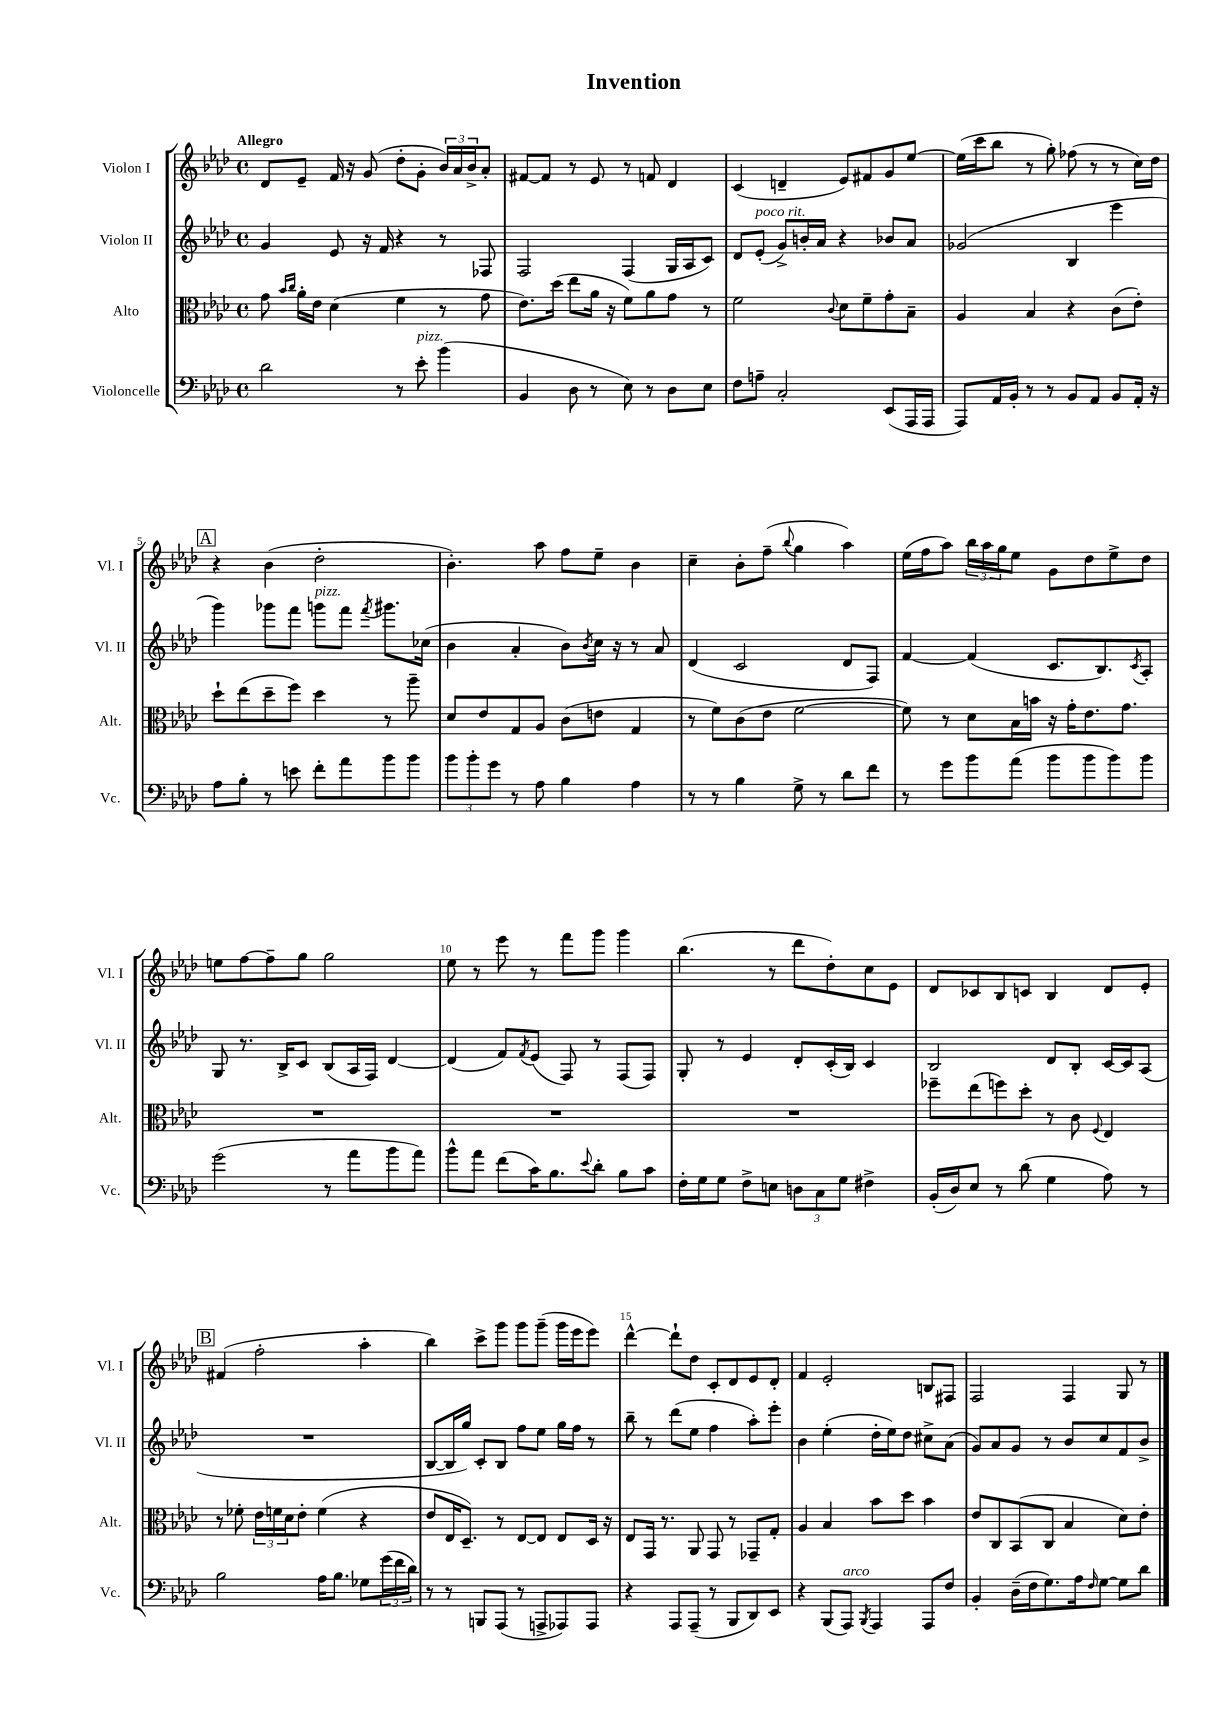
\header { title = "Invention" }
<<
\new StaffGroup <<
\new Staff = "s0" \with { instrumentName = "Violon I" shortInstrumentName = "Vl. I" } {
    \clef treble \key aes \major \defaultTimeSignature \time 4/4 \tempo "Allegro"
    des'8 ees'8-- f'16 r16 g'8( des''8-. g'8-. \tuplet 3/2 { bes'16) aes'16 bes'16-> } aes'8-. |
    fis'8~ fis'8 r8 ees'8 r8 f'8 des'4 |
    c'4( d'4-- ees'8) fis'8 g'8 ees''8~ |
    ees''16( c'''16 bes''8 r8 g''8-.) fes''8( r8 r8 c''16) des''16 |
    \mark \markup { \box "A" } r4 bes'4( des''2-. |
    bes'4.-.) aes''8 f''8 ees''8-- bes'4 |
    c''4-- bes'8-. f''8--( \appoggiatura { bes''8 } g''4 aes''4) |
    ees''16( f''16 aes''8) \tuplet 3/2 { bes''16 aes''16 g''16 } ees''8 g'8 des''8 ees''8-> des''8 |
    e''8 f''8~ f''8-- g''8 g''2 |
    ees''8 r8 ees'''8 r8 f'''8 g'''8 g'''4 |
    bes''4.( r8 des'''8 des''8-.) c''8 ees'8 |
    des'8 ces'8 bes8 c'8 bes4 des'8 ees'8-. |
    \mark \markup { \box "B" } fis'4( f''2-. aes''4-. |
    bes''4) c'''8-> g'''8 g'''8 g'''8--( g'''16 ees'''16 ees'''8) |
    des'''4~-^ des'''8-! des''8 c'8-. des'8 ees'8 des'8-. |
    f'4 ees'2-. b8 fis8 |
    f2 f4 g8 r8 \bar "|." |
}
\new Staff = "s1" \with { instrumentName = "Violon II" shortInstrumentName = "Vl. II" } {
    \clef treble \key aes \major \defaultTimeSignature \time 4/4
    g'4 ees'8 r16 f'16 r4 r8 fes8 |
    f2 f4( g16 aes16 c'8) |
    des'8 ees'8-.^\markup { \italic "poco rit." }( g'8->) b'16-. aes'16 r4 bes'8 aes'8 |
    ges'2( bes4 ees'''4 |
    \mark \markup { \box "A" } g'''4) ges'''8 f'''8 g'''8^\markup { \italic "pizz." } f'''8 \acciaccatura { f'''8 } gis'''8. ces''16( |
    bes'4 aes'4-. bes'8) \acciaccatura { bes'8 } c''16 r16 r8 aes'8 |
    des'4( c'2 des'8 f8) |
    f'4~ f'4( c'8. bes8.) \acciaccatura { c'8 } aes8-. |
    g8 r8. bes16-> c'8 bes8( aes16 f16) des'4~ |
    des'4( f'8) \acciaccatura { f'8 } ees'8( f8) r8 f8( f8) |
    g8-. r8 ees'4 des'8-. c'16-.( bes16) c'4 |
    bes2 des'8 bes8-. c'16~ c'16 aes8( |
    \mark \markup { \box "B" } R1 |
    bes8~ bes16 g''16) c'8-. bes8 f''8 ees''8 g''16 f''16 r8 |
    bes''8-- r8 des'''8( ees''8 f''4 aes''8-.) ees'''8-. |
    bes'4 ees''4-.( des''16-. ees''16) des''8 cis''8-> aes'8( |
    g'8) aes'8 g'8 r8 bes'8 c''8 f'8 bes'8-> \bar "|." |
}
\new Staff = "s2" \with { instrumentName = "Alto" shortInstrumentName = "Alt." } {
    \clef alto \key aes \major \defaultTimeSignature \time 4/4
    g'8 \grace { bes'16 c''16 } aes'16-. ees'16 des'4( f'4 r8 g'8 |
    ees'8.) des''16( ees''8 aes'16 r16 f'8) aes'8 g'8 r8 |
    f'2 \appoggiatura { c'8 } des'8 f'8-- g'8-. bes8-- |
    aes4 bes4 r4 c'8( ees'8-.) |
    \mark \markup { \box "A" } des''8-! ees''8( des''8-- f''8) des''4 r8 aes''8-- |
    des'8 ees'8 g8 aes8 c'8( e'8 g4 |
    r8 f'8) c'8( ees'8 f'2~ |
    f'8) r8 des'8 bes16 b'16 r16 g'16-. ees'8. g'8. |
    R1 |
    R1 |
    R1 |
    fes''8-- ees''8( f''8) des''8-. r8 c'8 \appoggiatura { f8 } ees4 |
    \mark \markup { \box "B" } r8 fes'8-. \tuplet 3/2 { ees'16 f'16 des'16 } ees'8-. f'4( r4 |
    ees'8 ees16 des8.--) r8 ees8~ ees8 ees8 des16 r16 |
    ees8 g,16 r8. aes,8 g,8 r8 ges,8-- g8-. |
    aes4 bes4 bes'8 des''8 bes'4 |
    ees'8 c8 bes,8( c8 bes4 des'8) ees'8-. \bar "|." |
}
\new Staff = "s3" \with { instrumentName = "Violoncelle" shortInstrumentName = "Vc." } {
    \clef bass \key aes \major \defaultTimeSignature \time 4/4
    des'2 r8 ees'8-.^\markup { \italic "pizz." } bes'4( |
    bes,4 des8 r8 ees8) r8 des8 ees8 |
    f8 a8-- c2-. ees,8( aes,,16 aes,,16 |
    aes,,8) aes,16 bes,16-. r8 r8 bes,8 aes,8 bes,8 aes,16-. r16 |
    \mark \markup { \box "A" } aes8 bes8-. r8 e'8 f'8-. aes'8 bes'8 bes'8 |
    \tuplet 3/2 { bes'8 bes'8-. g'8 } r8 aes8 bes4 aes4 |
    r8 r8 bes4 g8-> r8 des'8 f'8 |
    r8 g'8 bes'8 aes'8( bes'8 bes'8 bes'8) bes'8 |
    g'2( r8 aes'8 bes'8 aes'8) |
    bes'8-^ aes'8 f'8( c'16) bes8. \appoggiatura { ees'8 } des'8-. bes8 c'8 |
    f16-. g16 g8 f8-> e8 \tuplet 3/2 { d8 c8 g8 } fis4-> |
    bes,16-.( des16) ees8 r8 des'8( g4 aes8) r8 |
    \mark \markup { \box "B" } bes2 aes16 bes8. ges8 \tuplet 3/2 { g'16( f'16 des'16) } |
    r8 r8 b,,8 aes,,8( r8 a,,8-> aes,,8) aes,,8 |
    r4 aes,,8 aes,,8--( r8 bes,,8 des,8) ees,8 |
    r4 bes,,8( aes,,8^\markup { \italic "arco" }) \acciaccatura { bes,,8 } aes,,4 aes,,8 f8 |
    bes,4-. des16--( f16 g8.) aes16 \grace { f16 } g8~ g8 des'8 \bar "|." |
}
>>
>>
\layout { \context { \Score \override BarNumber.break-visibility = ##(#f #t #t) barNumberVisibility = #(every-nth-bar-number-visible 5) } }
